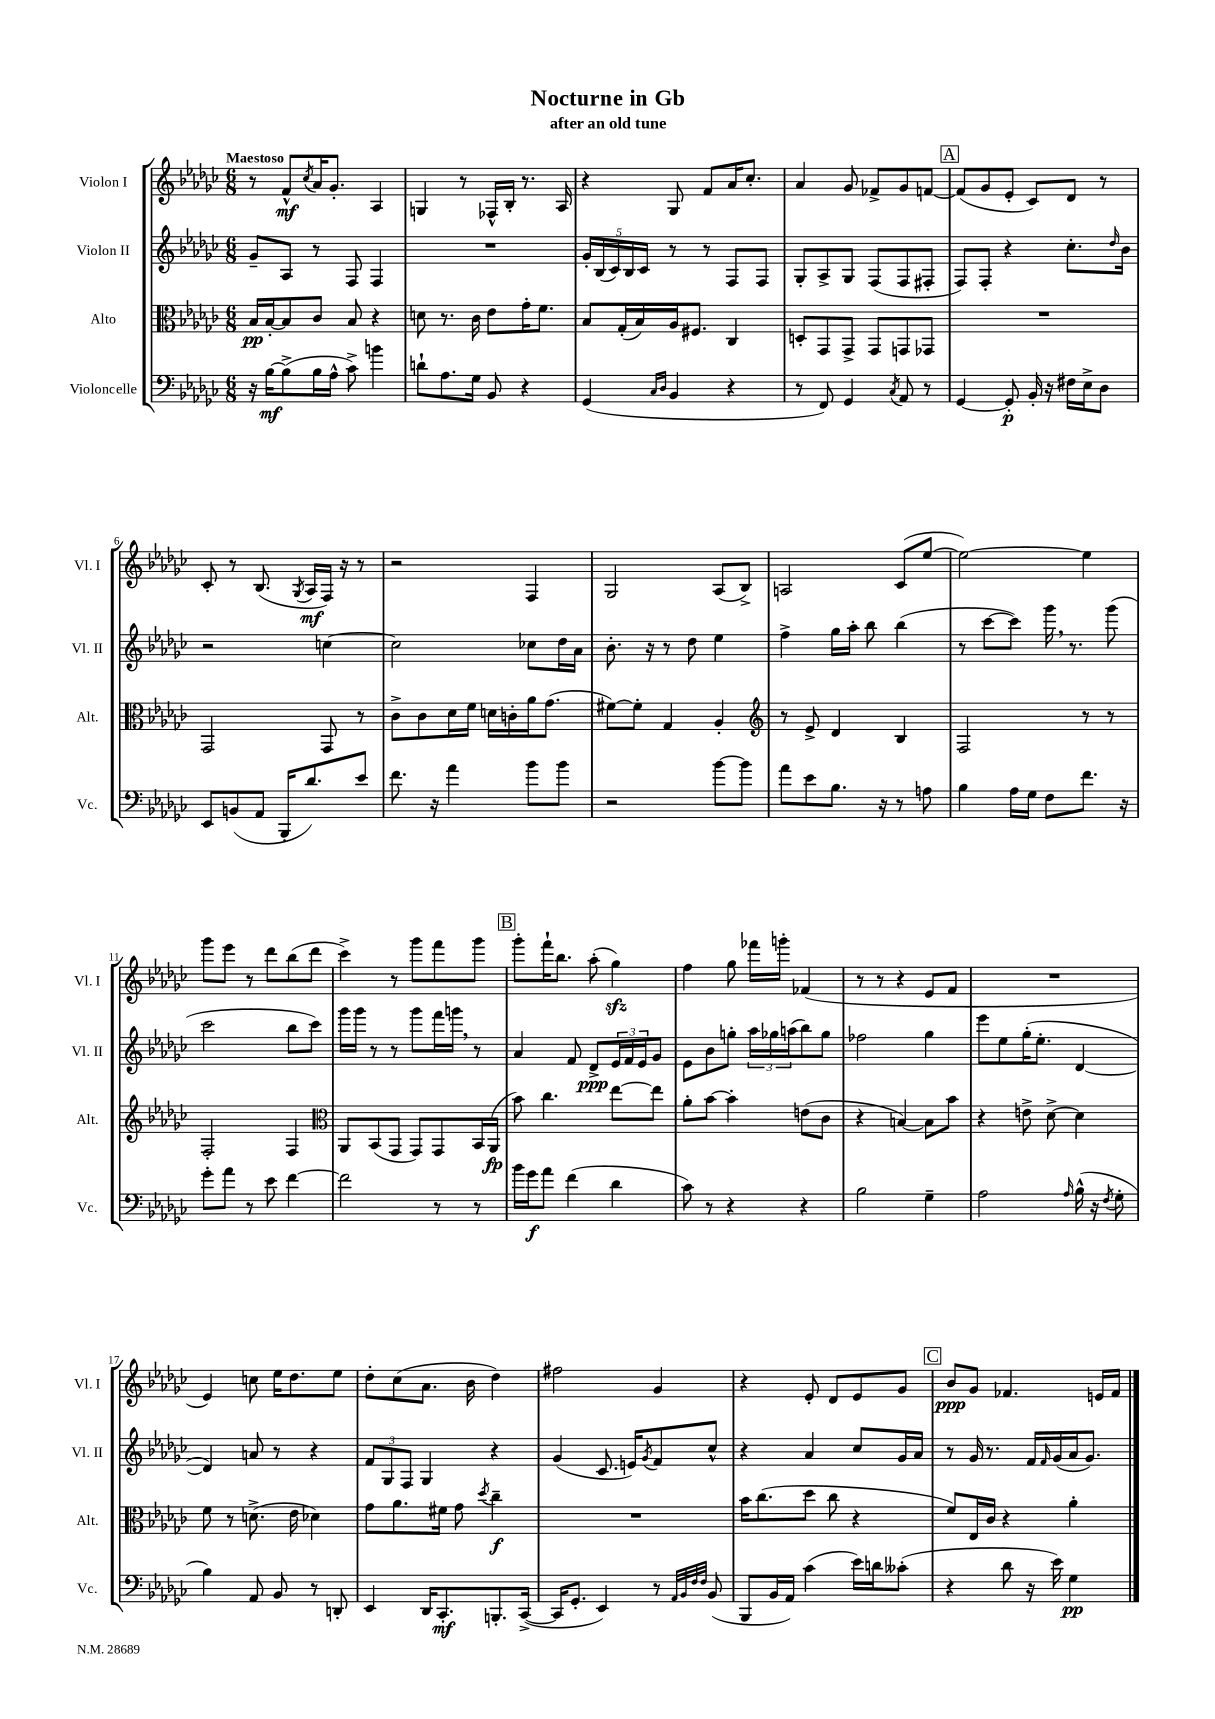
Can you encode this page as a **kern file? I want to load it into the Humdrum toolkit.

**kern	**kern	**kern	**kern
*staff4	*staff3	*staff2	*staff1
*clefF4	*clefC3	*clefG2	*clefG2
*k[b-e-a-d-g-c-]	*k[b-e-a-d-g-c-]	*k[b-e-a-d-g-c-]	*k[b-e-a-d-g-c-]
*M6/8	*M6/8	*M6/8	*M6/8
16r	16B-/LL	8g-~/L	8r
[16B-\LK	[16B-'/J	.	.
(8B-^\]	8B-/]	8A-/J	8f^^/L
.	.	.	8qcc-/
16B-\L	8c-/J	8r	16a-/K
16A-^^\JJ	.	.	8.g-'/J
8c-^\)	8B-/	8F/	.
4b\	4r	4F/	4A-/
=	=	=	=
8d`\L	8d\	2.r	4G/
8.A-\	8.r	.	.
.	.	.	8r
16G-\Jk	16c-\	.	.
8BB-/	8e-\L	.	16F-^^/LL
.	.	.	16B-'/JJ
4r	16g-'\K	.	8.r
.	8.f\J	.	.
.	.	.	16A-/
=	=	=	=
(4GG-/	8B-/L	20g-'/LL	4r
.	.	(20B-/	.
.	.	20c-/)	.
.	(16G-'/L	.	.
.	.	20B-/	.
.	16B-/)	.	.
.	.	20c-/JJ	.
16qqC-/LL	.	.	.
16qqD-/JJ	.	.	.
4BB-/	16A-/J	8r	8G-/
.	8.F#/J	.	.
.	.	8r	8f/L
4r	4C-/	8F/L	16a-/K
.	.	.	8.cc-'/J
.	.	8F/J	.
=	=	=	=
8r	8D'/L	8G-'/L	4a-/
8FF/)	8GG-/	8A-^/	.
4GG-/	8GG-^/J	8G-/J	8g-/
.	8GG-/L	(8F/L	8f-^/L
8qC-/	.	.	.
8AA-/	8GG/	8F/	8g-/
8r	8GG-/J	8F#'/J	[8f/J
=	=	=	=
[4GG-/	2.r	8F/L)	(8f/]L
.	.	8F'/J	8g-/
8GG-'/]	.	4r	8e-'/J
16BB-'/	.	.	8c-/L)
16r	.	.	.
16F#\LL	.	8.cc-'\L	8d-/J
16E-^\J	.	.	.
8D-\J	.	.	8r
.	.	16qqdd-/	.
.	.	16b-\Jk	.
=	=	=	=
8EE-/L	2GG-/	2r	8c-'/
(8BB/	.	.	8r
8AA-/J	.	.	(8.B-/
16BBB-'/LK	.	.	.
.	.	.	8qG-/
8.d-/)	.	.	16A-/LL
.	8GG-/	[4cc\	16F/JJ)
.	.	.	16r
8e-/J	8r	.	8r
=	=	=	=
8.f\	8c-^\L	2cc\]	2r
.	8c-\	.	.
16r	.	.	.
4a-\	16d-\L	.	.
.	16f\JJ	.	.
.	16d\LL	.	.
.	16c'\	.	.
8b-\L	16a-\J	8cc-\L	4F/
.	(8.g-\J	.	.
8b-\J	.	16dd-\L	.
.	.	16a-\JJ	.
=	=	=	=
2r	[8f#\L)	8.b-'\	2G-/
.	8f#'\]J	.	.
.	.	16r	.
.	4G-/	8r	.
.	.	8dd-\	.
[8b-\L	4A-'/	4ee-\	(8A-/L
8b-\]J	.	.	8B-^/J)
=	=	=	=
*	*clefG2	*	*
8a-\L	8r	4ff^\	2A/
8e-\	8e-^/	.	.
8.B-\J	4d-/	16gg-\LL	.
.	.	16aa-'\JJ	.
.	.	8bb-\	.
16r	.	.	.
8r	4B-/	(4bb-\	(8c-/L
8A\	.	.	[8ee-/J
=	=	=	=
4B-\	2F/	8r	2ee-\_)
.	.	[8ccc-\L	.
16A-\LL	.	8ccc-\]J)	.
16G-\JJ	.	.	.
8F\L	.	16ggg-\	.
.	.	8.r	.
8.f\J	8r	.	4ee-\]
.	8r	(8ggg-\	.
16r	.	.	.
=	=	=	=
8g-'\L	2F'/	2ccc-\	8ggg-\L
8a-\J	.	.	8eee-\J
8r	.	.	8r
8e-\	.	.	8ddd-\L
[4f\	4F/	8bb-\L	(8bb-\
.	.	8ccc-\J)	8ddd-\J
=	=	=	=
*	*clefC3	*	*
2f\]	8AA-/L	16ggg-\LL	4ccc-^\)
.	.	16ggg-\JJ	.
.	(8BB-/	8r	.
.	8GG-/J	8r	8r
.	8GG-/L)	8ggg-\L	8ggg-\L
8r	8GG-/	16fff\L	8fff\
.	.	16ggg\JJ	.
8r	16BB-/L	8r	8ggg-\J
.	(16AA-/JJ	.	.
=	=	=	=
16b-\LL	8b-\)	4a-/	8ggg-'\L
16g-\J	.	.	.
8a-\J	4.cc-\	.	16fff`\K
.	.	.	8.bb-\J
(4f\	.	8f/	.
.	.	8d-^/L	(8aa-'\
4d-\	[8ee-\L	24e-/L	4gg-\)
.	.	24f/	.
.	.	24e-/J	.
.	8ee-\]J	8g-/J	.
=	=	=	=
8c-\)	8a-'\L	8e-\L	4ff\
8r	[8b-\J	8b-\	.
4r	4b-'\]	8gg'\J	8gg-\
.	.	24aa-\LL	16fff-\LL
.	.	24gg-\	.
.	.	.	16ggg'\JJ
.	.	(24aa\J	.
4r	(8e\L	8bb-\)	(4f-/
.	8c-\J	8gg-\J	.
=	=	=	=
2B-\	4r	2ff-\	8r
.	.	.	8r
.	[4B/)	.	4r
4G-~\	8B\]L	4gg-\	8e-/L
.	8b-\J	.	8f/J
=	=	=	=
2A-\	4r	8eee-\L	2.r
.	.	8ee-\	.
.	8e^\	(16gg-'\K	.
.	.	8.ee-'\J	.
.	[8d-^\	.	.
16qqA-/	.	.	.
(16B-^^\	4d-\]	[4d-/	.
16r	.	.	.
8qF/	.	.	.
8G-'\	.	.	.
=	=	=	=
4B-\)	8f\	4d-/])	4e-/)
.	8r	.	.
8AA-/	(8.d^\	8a/	8cc\
8BB-/	.	8r	16ee-\LK
.	16e-\	.	8.dd-\
8r	4d-\)	4r	.
8DD'/	.	.	8ee-\J
=	=	=	=
4EE-/	8g-\L	12f/L	8dd-'\L
.	.	12G-/	.
.	8.a-\	.	(8cc-\
.	.	12F/J	.
16DD-/LK	.	4G-/	8.a-\J
8.CC-'/	16f#\Jk	.	.
.	8g-\	.	.
.	.	.	16b-\
.	8qdd-/	.	.
8.BBB'/	4cc-~\	4r	4dd-\)
([16CC-^/Jk	.	.	.
=	=	=	=
16CC-/]LK	2.r	(4g-/	2ff#\
8.GG-'/J	.	.	.
4EE-/)	.	8.c-/	.
.	.	16e/LK)	.
.	.	8qg-/	.
8r	.	8f/	4g-/
32qqAA-/LLL	.	.	.
32qqBB-/	.	.	.
32qqF/	.	.	.
32qqF/JJJ	.	.	.
(8BB-/	.	8cc-^^/J	.
=	=	=	=
8BBB-/L	16b-\LK	4r	4r
.	(8.cc-\	.	.
16BB-/L	.	.	.
16AA-/JJ)	.	.	.
(4c-\	8dd-\J	4a-/	8e-'/
.	8cc-\	.	8d-/L
16e-\LL)	4r	8cc-/L	8e-/
16d\J	.	.	.
(8c--'\J	.	16g-/L	8g-/J
.	.	16a-/JJ	.
=	=	=	=
4r	8f/L)	8r	8b-/L
.	16E-/L	16g-/	8g-/J
.	16c-/JJ	8.r	.
8d-\	4r	.	4.f-/
16r	.	16f/LL	.
.	.	16qqf/	.
16e-\)	.	(16g-/	.
4G-\	4a-'\	16a-/J	.
.	.	8.g-/J)	.
.	.	.	16e/LL
.	.	.	16f-/JJ
==	==	==	==
*-	*-	*-	*-
